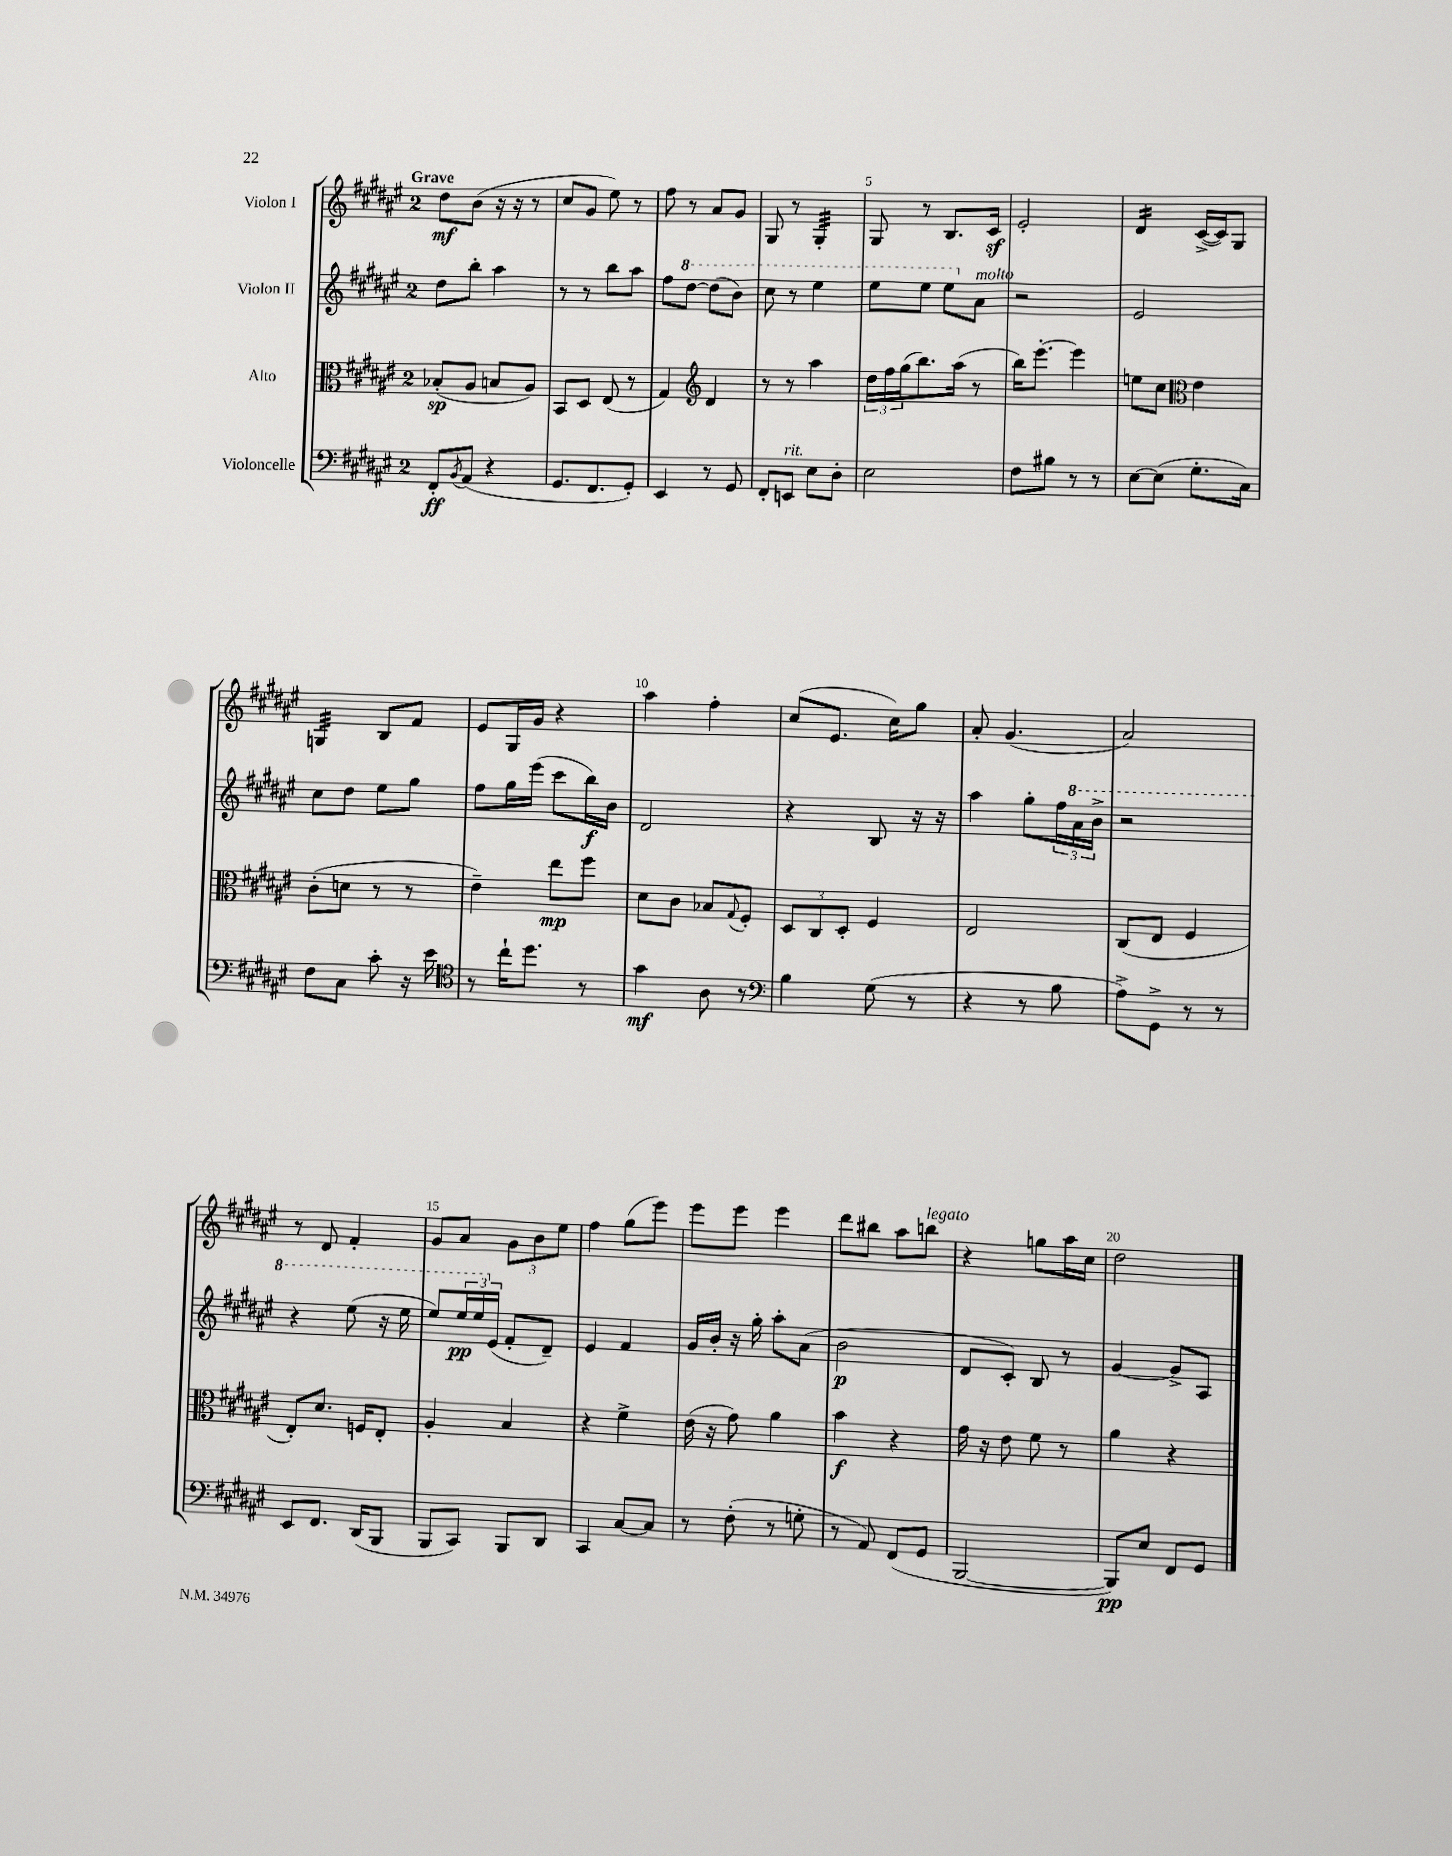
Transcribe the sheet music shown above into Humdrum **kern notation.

**kern	**kern	**kern	**kern
*staff4	*staff3	*staff2	*staff1
*clefF4	*clefC3	*clefG2	*clefG2
*k[f#c#g#d#a#e#]	*k[f#c#g#d#a#e#]	*k[f#c#g#d#a#e#]	*k[f#c#g#d#a#e#]
*M2/4	*M2/4	*M2/4	*M2/4
8FF#'	(8B-'	8dd#	8dd#
8qBB	.	.	.
(8AA#	8A#	8bb'	(8b
4r	8B	4aa#	16r
.	.	.	16r
.	8A#)	.	8r
=	=	=	=
8.GG#	8BB	8r	8cc#
.	8D#	8r	8g#
8.FF#	.	.	.
.	(8E#	8bb	8ee#)
8GG#')	8r	8aa#	8r
=	=	=	=
4EE#	4G#)	8ff#	8ff#
.	.	[8ddd#	8r
*	*clefG2	*	*
8r	4d#	(8ddd#]	8a#
8GG#	.	8bb)	8g#
=	=	=	=
8FF#'	8r	8ccc#	8G#
8EE	8r	8r	8r
8E#	4aa#	4eee#	4G#'
8D#'	.	.	.
=	=	=	=
2E#	24dd#	8eee#	8G#
.	24ff#	.	.
.	(24gg#	.	.
.	8.bb)	8eee#	8r
.	.	8eee#	8.B
.	(16aa#	.	.
.	8r	8a#	.
.	.	.	16c#
=	=	=	=
8F#	16bb)	2r	2e#'
.	[8.eee#'	.	.
8B#	.	.	.
8r	4eee#]	.	.
8r	.	.	.
=	=	=	=
[8E#	8ee	2e#	4d#
(8E#]	8cc#	.	.
*	*clefC3	*	*
8.G#'	4e#	.	([16c#^
.	.	.	16c#])
.	.	.	8G#
16C#)	.	.	.
=	=	=	=
8F#	(8c#'	8cc#	4G
8C#	8d	8dd#	.
8c#'	8r	8ee#	8B
16r	8r	8gg#	8f#
16e#	.	.	.
=	=	=	=
*clefC4	*	*	*
8r	4e#~)	8ff#	8e#
16cc#`	.	16gg#	16G#
8.dd#	.	(16eee#	16g#
.	8ee#	8ccc#	4r
8r	8ff#	16bb)	.
.	.	16b	.
=	=	=	=
4g#	8d#	2d#	4aa#
.	8c#	.	.
8A#	8B-	.	4ff#'
.	8qqG#	.	.
8r	8F#'	.	.
=	=	=	=
*clefF4	*	*	*
4B	12D#	4r	(8cc#
.	12C#	.	.
.	.	.	8.e#
.	12D#'	.	.
(8G#	4F#	8B	.
.	.	.	16cc#)
8r	.	16r	8gg#
.	.	16r	.
=	=	=	=
4r	2E#	4aa#	8a#'
.	.	.	(4.g#
8r	.	8gg#'	.
8B	.	24ff#	.
.	.	24aa#	.
.	.	24bb^	.
=	=	=	=
8A#^)	(8C#	2r	2a#)
8GG#^	8E#	.	.
8r	4F#	.	.
8r	.	.	.
=	=	=	=
8EE#	8E#')	4r	8r
8.FF#	8.d#	.	8d#
.	.	(8eee#	4f#'
(16DD#	16F	.	.
8BBB	8E#'	16r	.
.	.	16eee#	.
=	=	=	=
8BBB	4A#'	8eee#)	8g#
8CC#)	.	24eee#	8a#
.	.	24eee#	.
.	.	(24e#	.
8BBB	4B	8f#'	12g#
.	.	.	12b
8DD#	.	8d#~)	.
.	.	.	12ee#
=	=	=	=
4CC#	4r	4e#	4ff#
[8C#	4f#^	4f#	(8gg#
8C#]	.	.	8eee#)
=	=	=	=
8r	(16e#	16g#	8eee#
.	16r	16b'	.
(8F#'	8g#)	16r	8eee#
.	.	16gg#'	.
8r	4a#	8aa#'	4eee#
8G'	.	(8a#	.
=	=	=	=
8r	4b	2b	8ddd#
8AA#)	.	.	8bb#
(8FF#	4r	.	8aa#
8GG#	.	.	8bb
=	=	=	=
[2BBB	16g#	8d#	4r
.	16r	.	.
.	8e#	8c#')	.
.	8f#	8B	8gg
.	8r	8r	16aa#
.	.	.	16cc#
=	=	=	=
8BBB])	4a#	[4g#	2dd#
8E#	.	.	.
8FF#	4r	8g#^]	.
8GG#	.	8A#	.
==	==	==	==
*-	*-	*-	*-
